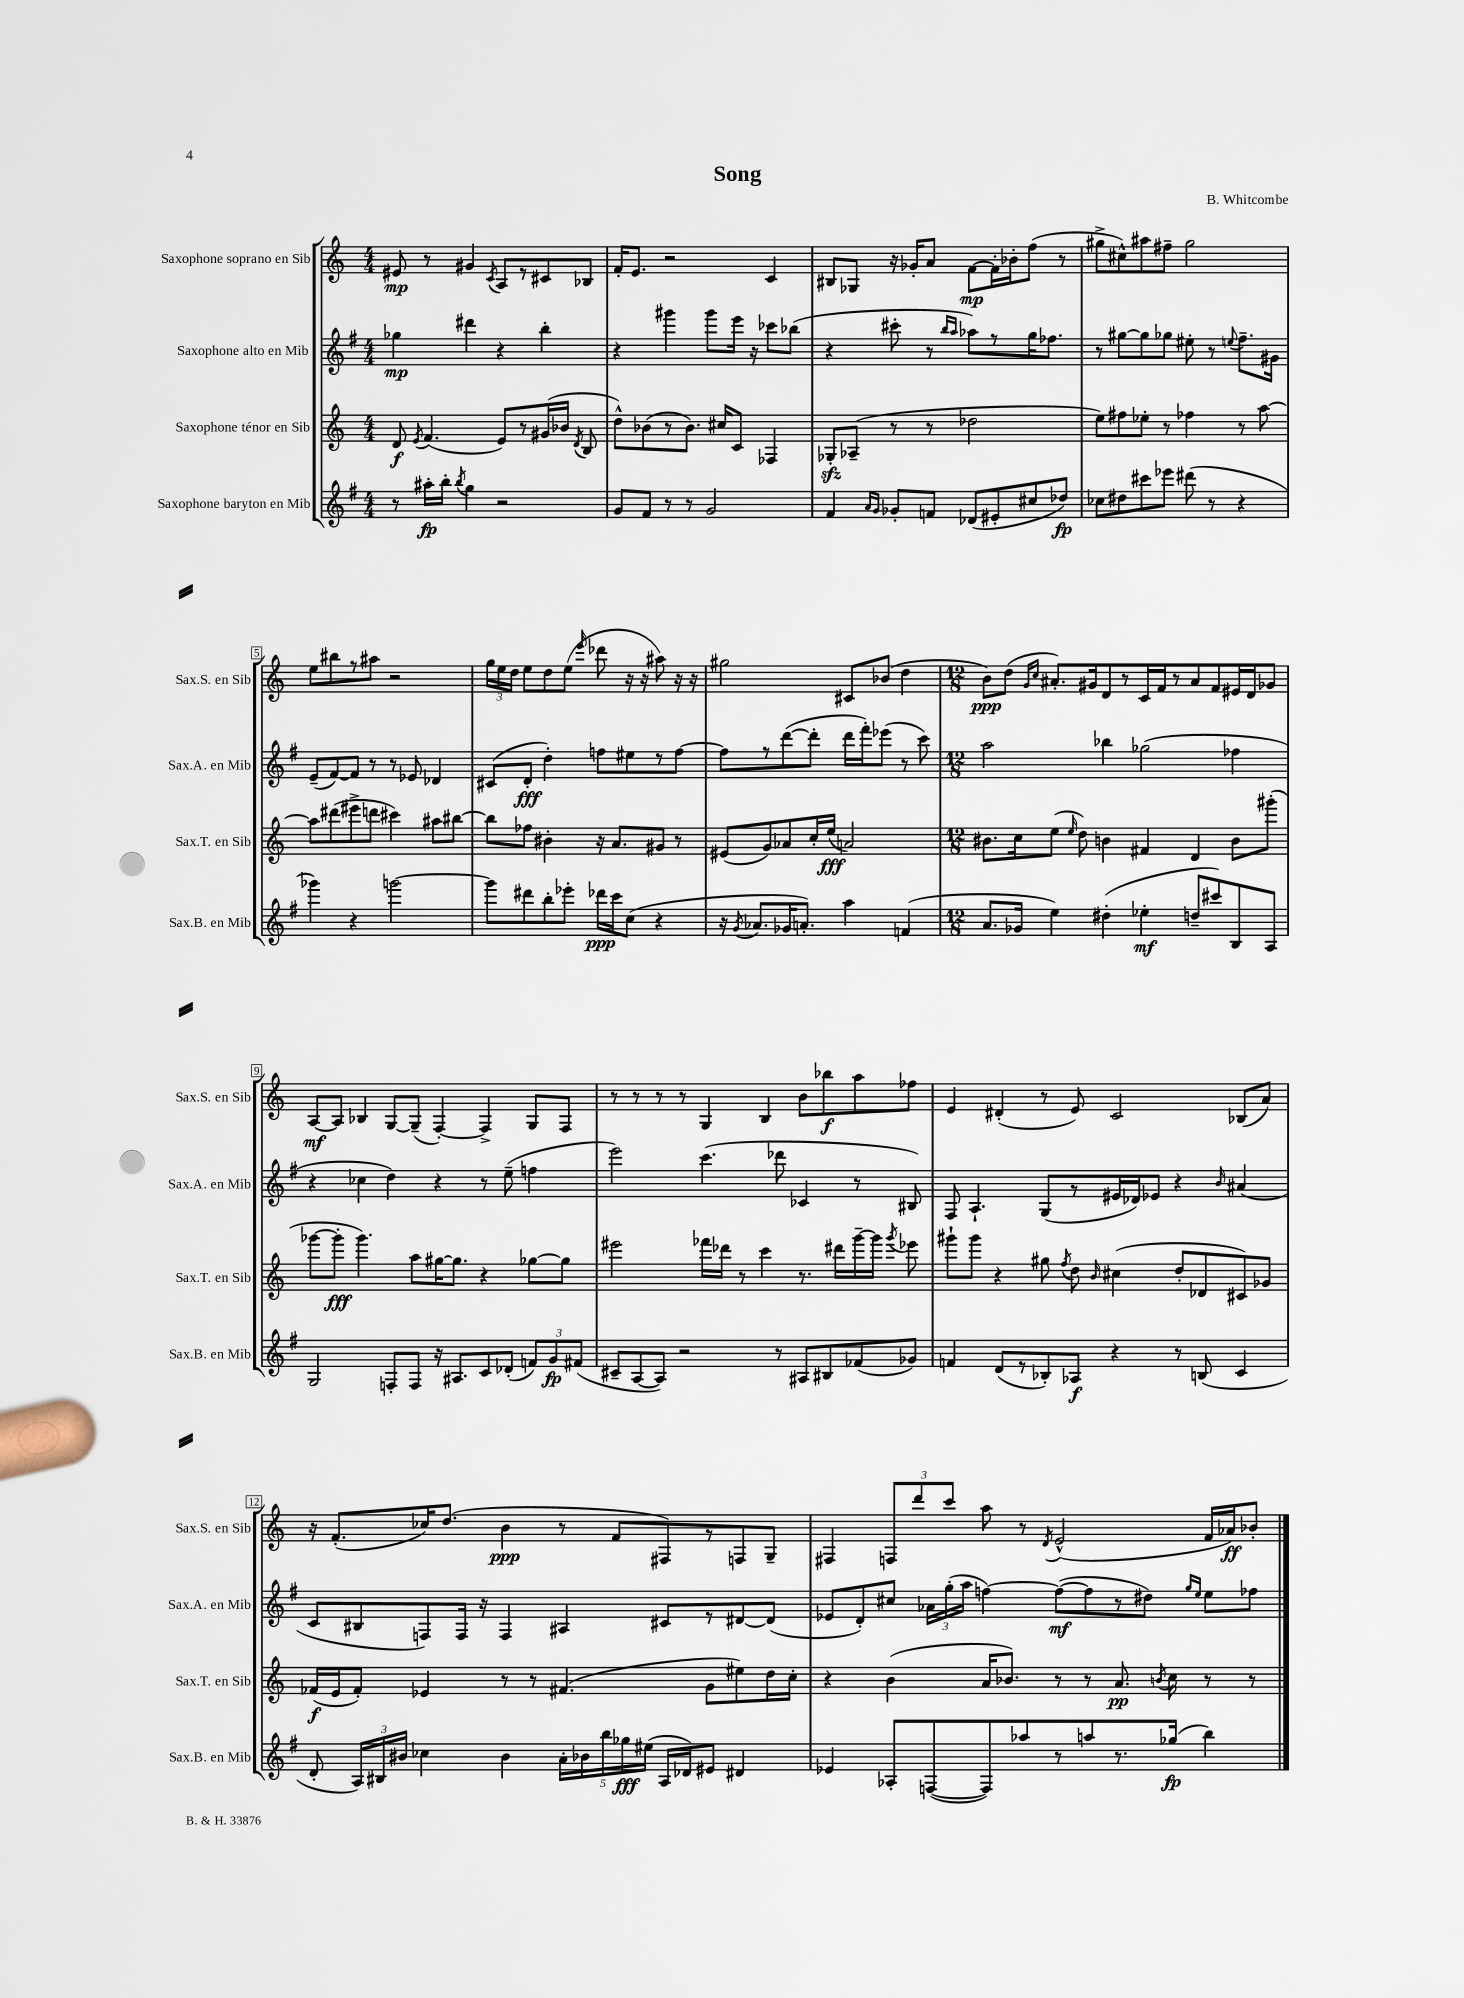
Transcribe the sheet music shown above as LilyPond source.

\header { title = "Song" composer = "B. Whitcombe" }
<<
\new StaffGroup <<
\new Staff = "s0" \with { instrumentName = "Saxophone soprano en Sib" shortInstrumentName = "Sax.S. en Sib" } {
    \clef treble \key c \major \numericTimeSignature \time 4/4
    \autoBeamOff eis'8\mp r8 gis'4 \acciaccatura { c'8 } a8[ r8 cis'8 bes8] |
    f'16[-. e'8.] r2 c'4 |
    bis8[ ges8] r16 ges'16[-. a'8] f'8[~\mp f'16-. bes'16-. f''8]( r8 |
    gis''8[-> cis''8-^) ais''8 fis''8]-- gis''2 |
    e''8[ bis''8 r8 ais''8] r2 |
    \tuplet 3/2 { g''16[ e''16 d''16] } e''8[ d''8 e''8]( \grace { e'''16 } des'''8 r16 r16 ais''8) r16 r16 |
    gis''2 cis'8[ bes'8]( d''4 |
    \numericTimeSignature \time 12/8 b'8[\ppp) d''8]( \grace { g'16[ c''16] } ais'8.[-.) gis'16 d'8 r8 c'16 f'16 r8 ais'8 f'8 eis'16 d'16 ges'8] |
    a8[~\mf a8] bes4 g8[~ g8]--( f4~-.) f4-> g8[ f8] |
    r8 r8 r8 r8 g4 b4 b'8[ bes''8\f a''8 fes''8] |
    e'4 dis'4-.( r8 e'8) c'2 bes8[( a'8]) |
    r16 f'8.[-.( ces''16) d''8.]( b'4\ppp r8 f'8[ fis8) r8 f8 g8]-- |
    fis4 \tuplet 3/2 { f8[ d'''8 c'''8] } a''8 r8 \acciaccatura { d'8 } e'2-^( f'16[ aes'16\ff) bes'8]-. \bar "|." |
}
\new Staff = "s1" \with { instrumentName = "Saxophone alto en Mib" shortInstrumentName = "Sax.A. en Mib" } {
    \clef treble \key g \major \numericTimeSignature \time 4/4
    \autoBeamOff ges''4\mp dis'''4 r4 b''4-. |
    r4 gis'''4 gis'''8[ e'''16] r16 ces'''8[ bes''8]( |
    r4 cis'''8-. r8 \grace { b''16[ a''16] } aes''8[) r8 g''16 fes''8.] |
    r8 gis''8[~ gis''8 ges''8] eis''8-. r8 \appoggiatura { e''8 } fis''8.[-- gis'16] |
    e'8[--( fis'8~) fis'8] r8 r8 ees'8 des'4 |
    cis'8[( d'8]-.\fff d''4-.) f''8[ eis''8 r8 f''8]~ |
    f''8[ r8 d'''8~( d'''8]-. d'''16[ fis'''16-.) ees'''8]( r8 c'''8) |
    \numericTimeSignature \time 12/8 a''2 bes''4 ges''2( fes''4 |
    r4 ces''4 d''4) r4 r8 e''8--( f''4 |
    e'''2) c'''4.( des'''8 ces'4 r8 bis8) |
    fis8 a4.-! g8[( r8 eis'16 des'16) ees'8] r4 \grace { b'16 } ais'4( |
    c'8[ bis8 f8) f16] r16 f4 ais4 cis'8[ r8 dis'8~ dis'8]( |
    ees'8[ d'8-.) cis''8] \tuplet 3/2 { aes'16[ g''16-.( a''16] } f''4~) f''8[~\mf( f''8 r8 dis''8]) \grace { g''16[ e''16] } e''8[ fes''8] \bar "|." |
}
\new Staff = "s2" \with { instrumentName = "Saxophone ténor en Sib" shortInstrumentName = "Sax.T. en Sib" } {
    \clef treble \key c \major \numericTimeSignature \time 4/4
    \autoBeamOff d'8\f \acciaccatura { e'8 } f'4.( e'8[) r8 gis'16( bes'16] \acciaccatura { d'8 } b8 |
    d''8[-^) bes'8( r8 bes'8.]) cis''16[ c'8] fes4 |
    ges8[-.\sfz aes8]--( r8 r8 des''2 |
    e''8[) fis''8 ees''8]-. r8 fes''4 r8 a''8~ |
    a''8[ dis'''8( eis'''8-> d'''8] cis'''4) ais''8[ bis''8]~ |
    bis''8[ fes''8] bis'4-. r16 a'8.[ gis'8] r8 |
    eis'8[( g'8) aes'8 c''16-. e''16]\fff( a'2) |
    \numericTimeSignature \time 12/8 bis'8.[ c''16 e''8]( \grace { e''16 } d''8) b'4 fis'4 d'4 b'8[ gis'''8]-.( |
    ges'''8[~ ges'''8]-.\fff ges'''4.) a''8[ gis''16~ gis''8.] r4 ges''8[~ ges''8] |
    eis'''2 fes'''16[ des'''16] r8 c'''4 r8. dis'''16[ g'''16~-- g'''16] \acciaccatura { g'''8 } ees'''8 |
    gis'''8[-! gis'''8] r4 gis''8 \acciaccatura { f''8 } d''8 \grace { b'16 } cis''4( d''8[-. des'8 cis'8) ges'8] |
    fes'16[\f( e'16 fes'8]-.) ees'4 r8 r8 fis'4.( g'8[ eis''8) d''16 c''16]-. |
    r4 b'4( a'16[ bes'8.]) r8 r8 a'8.\pp \acciaccatura { b'8 } c''16 r8 r8 \bar "|." |
}
\new Staff = "s3" \with { instrumentName = "Saxophone baryton en Mib" shortInstrumentName = "Sax.B. en Mib" } {
    \clef treble \key g \major \numericTimeSignature \time 4/4
    \autoBeamOff r8 ais''16[-.\fp b''16]-. \acciaccatura { b''8 } g''4 r2 |
    g'8[ fis'8] r8 r8 g'2 |
    fis'4 \grace { a'16[ g'16] } ges'8[-. f'8] des'8[( eis'8-. cis''8 des''8]\fp) |
    ces''8[ dis''8 cis'''8 ees'''8] dis'''8( r8 r4 |
    ges'''4) r4 g'''2~ |
    g'''8[ dis'''8 b''8-. ees'''8]-. des'''16[\ppp c'''16 c''8]( r4 |
    r16 \acciaccatura { g'8 } aes'8.[ ges'16 a'8.]-.) a''4 f'4( |
    \numericTimeSignature \time 12/8 a'8.[ ges'16] e''4) dis''4-.( ees''4-.\mf d''8[-- cis'''8) b8 a8] |
    g2 f8[-. f8] r16 ais8.[ c'8 des'8]-.( \tuplet 3/2 { f'8[) g'8\fp fis'8]( } |
    cis'8[-- a8~ a8]) r2 r8 ais8[ bis8 fes'8( ges'8]) |
    f'4 d'8[( r8 bes8-.) aes8]\f r4 r8 b8( c'4 |
    d'8-. \tuplet 3/2 { a16[) bis16 bis'16] } ces''4 bis'4 \tuplet 5/4 { a'16[-. bes'16 b''16 ges''16\fff eis''16]( } a16[ des'16) eis'8] dis'4 |
    ees'4 aes8[-. f8~( f8) aes''8 r8 a''8 r8. ges''16]\fp( b''4) \bar "|." |
}
>>
>>
\layout { \context { \Score \override BarNumber.stencil = #(make-stencil-boxer 0.1 0.3 ly:text-interface::print) } }
